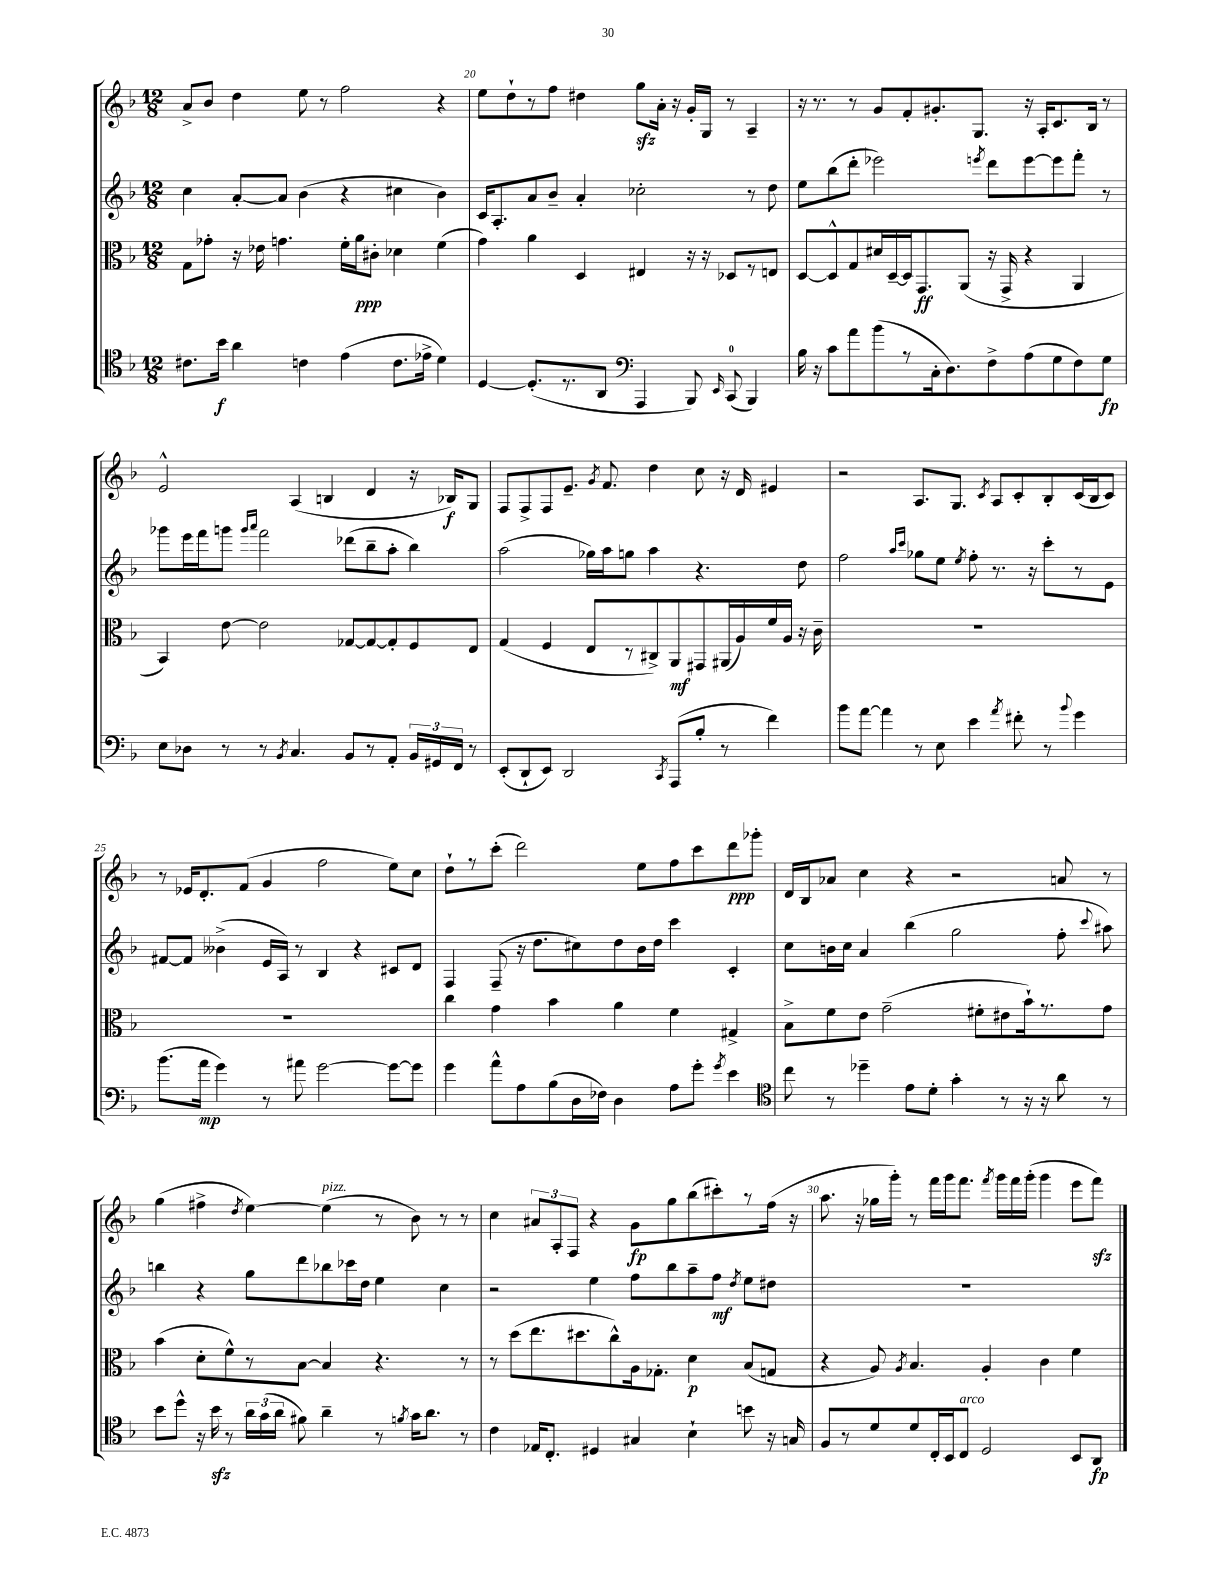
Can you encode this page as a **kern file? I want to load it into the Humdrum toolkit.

**kern	**kern	**kern	**kern
*staff4	*staff3	*staff2	*staff1
*clefC4	*clefC3	*clefG2	*clefG2
*k[b-]	*k[b-]	*k[b-]	*k[b-]
*M12/8	*M12/8	*M12/8	*M12/8
8.c#	8G	4cc	8a^
.	8g-'	.	8b-
16b-	.	.	.
4a	16r	[8a'	4dd
.	16e-	.	.
.	4.g	8a]	.
4c	.	(4b-	8ee
.	.	.	8r
(4e	16f'	4r	2ff
.	16a	.	.
.	8c#'	.	.
8.c	4d-	4cc#	.
16e-^	.	.	.
4d)	(4f	4b-)	4r
=	=	=	=
[4D	4g)	16c	8ee
.	.	8.A'	.
.	.	.	8dd`
(8.D']	4a	8a	8r
.	.	8b-~	8ff
8.r	.	.	.
.	4D	4a'	4dd#
8AA	.	.	.
*clefF4	*	*	*
4AAA	4E#	2cc-'	8gg
.	.	.	16a'
.	.	.	16r
8BBB-)	16r	.	16g'
.	16r	.	16G
16qqEE	.	.	.
(8CC	8D-	.	8r
4BBB-)	8r	8r	4A~
.	8E	8dd	.
=	=	=	=
16B-	[8D	8ee	16r
16r	.	.	8.r
8c	8D^^]	(8bb-	.
8a	8G	8ddd'	8r
(8b-	16d#	2eee-)	8g
.	[16D~	.	.
8r	16D]	.	8f'
.	8.GG	.	.
16C'	.	.	8.g#'
8.D)	.	.	.
.	(8AA	.	.
.	.	.	8.G
.	.	8qeee	.
8F^	16r	8ddd	.
.	16GG^	.	.
(8A	4r	[8eee	16r
.	.	.	16A'
8G	.	8eee]	8.c
8F)	4AA	8fff'	.
.	.	.	16B-
8G	.	8r	8r
=	=	=	=
8E	4BB-)	8ggg-	2e^^
8D-	.	16eee	.
.	.	16fff	.
8r	[8e	8ggg	.
.	.	16qqggg	.
.	.	16qqaaa	.
8r	2e]	2fff	.
8qBB-	.	.	.
4.C	.	.	(4A
.	.	.	4B
8BB-	[8G-	(8ddd-	.
8r	8G-_	8bb-~	4d
8AA'	8G-']	8aa'	.
24BB-	8F	4bb-)	16r
24GG#	.	.	.
.	.	.	16B-)
24FF	.	.	.
8r	8E	.	8G
=	=	=	=
(8EE'	(4G	(2aa	8F
8DD`	.	.	8F^
8EE)	4F	.	8F
2DD	.	.	8.e~
.	8E	16gg-)	.
.	.	.	8qg
.	.	16aa	8.f
.	8r	8gg	.
.	8C#^)	4aa	4dd
8qCC	.	.	.
(8AAA	8AA	.	.
8B-'	8GG#	4.r	8cc
8r	(16AA#	.	16r
.	16A)	.	16d
4f)	16f	.	4e#
.	16A	.	.
.	16r	8dd	.
.	16c~	.	.
=	=	=	=
8b-	1.r	2ff	2r
[8a	.	.	.
4a]	.	.	.
.	.	16qqaa	.
.	.	16qqccc	.
8r	.	8gg-	8.A
8E	.	8ee	.
.	.	.	8.G
.	.	8qee	.
4e	.	8ff'	.
.	.	.	8qc
.	.	8.r	8A
8qa	.	.	.
8f#'	.	.	8c'
.	.	16r	.
8r	.	8ccc'	8B-'
8qqb-	.	.	.
4g	.	8r	(16c
.	.	.	16B-
.	.	8e	8c)
=	=	=	=
(8.b-	1.r	[8f#	8r
.	.	8f#]	16e-
16a	.	.	8.d'
4g)	.	(4b--^	.
.	.	.	(8f
8r	.	16e	4g
.	.	16A)	.
8a#	.	8r	.
[2g	.	4B-	2ff
.	.	4r	.
8g_	.	8c#	8ee)
8g]	.	8d	8cc
=	=	=	=
4g	4cc	4F	8dd`
.	.	.	8r
8a^^	4g	(8F~	(8ccc'
8A	.	16r	2ddd)
.	.	8.dd	.
(8B-	4b-	.	.
16D	.	8cc#)	.
16F-)	.	.	.
4D	4a	8dd	.
.	.	16b-	8ee
.	.	16dd	.
8A	4f	4ccc	8ff
8g'	.	.	8ccc
8qg	.	.	.
4e	4G#^	4c'	8ddd
.	.	.	8ggg-'
=	=	=	=
*clefC4	*	*	*
8cc	8B-^	8cc	16d
.	.	.	16B-
8r	8f	16b	8a-
.	.	16cc	.
4dd-~	8e	4a	4cc
.	(2g~	.	.
8e	.	(4bb-	4r
8d'	.	.	.
4g'	.	2gg	2r
.	8f#'	.	.
8r	8e#	.	.
16r	16b-`)	.	.
16r	8.r	.	.
8a	.	8ff'	8a
.	.	8qqccc	.
8r	8g	8aa#)	8r
=	=	=	=
8b-	(4b-	4bb	(4gg
8dd^^	.	.	.
16r	8d'	4r	4ff#^
16b-	.	.	.
8r	8f^^)	.	.
.	.	.	8qdd
24a	8r	8gg	[4ee)
(24g	.	.	.
24a	.	.	.
8f#)	[8B-	8ddd	.
4a~	4B-]	8bb-	(4ee]
.	.	16ccc-	.
.	.	16dd	.
8r	4.r	4ee	8r
8qf	.	.	.
16g	.	.	8b-)
8.a	.	.	.
.	.	4cc	8r
8r	8r	.	8r
=	=	=	=
4c	8r	2r	4cc
.	(8dd	.	.
16E-	8.ee	.	12a#
8.C'	.	.	.
.	.	.	12A'
.	.	.	12F
.	8.dd#	.	.
4D#	.	4ee	4r
.	8cc^^)	.	.
4G#	16A	8ff	8g
.	8.G-'	.	.
.	.	8bb-	8gg
4B-`	4d	8aa~	(8bb-
.	.	8ff	8ccc#')
.	.	8qdd	.
8b	(8B-	8ee	8r
16r	8G	8dd#	(16ff
16G	.	.	16r
=	=	=	=
8F	4r	1.r	8.aa
8r	.	.	.
.	.	.	16r
8d	8A)	.	16gg-
.	.	.	16ggg')
.	8qA	.	.
8d	4.B-	.	8r
16C'	.	.	16fff
16BB-	.	.	16ggg
8C	.	.	8.fff
2D	4A'	.	.
.	.	.	8qfff
.	.	.	16ggg
.	.	.	16fff
.	.	.	(16ggg'
.	4c	.	4ggg
8BB-	4f	.	8eee
8AA	.	.	8fff)
==	==	==	==
*-	*-	*-	*-
